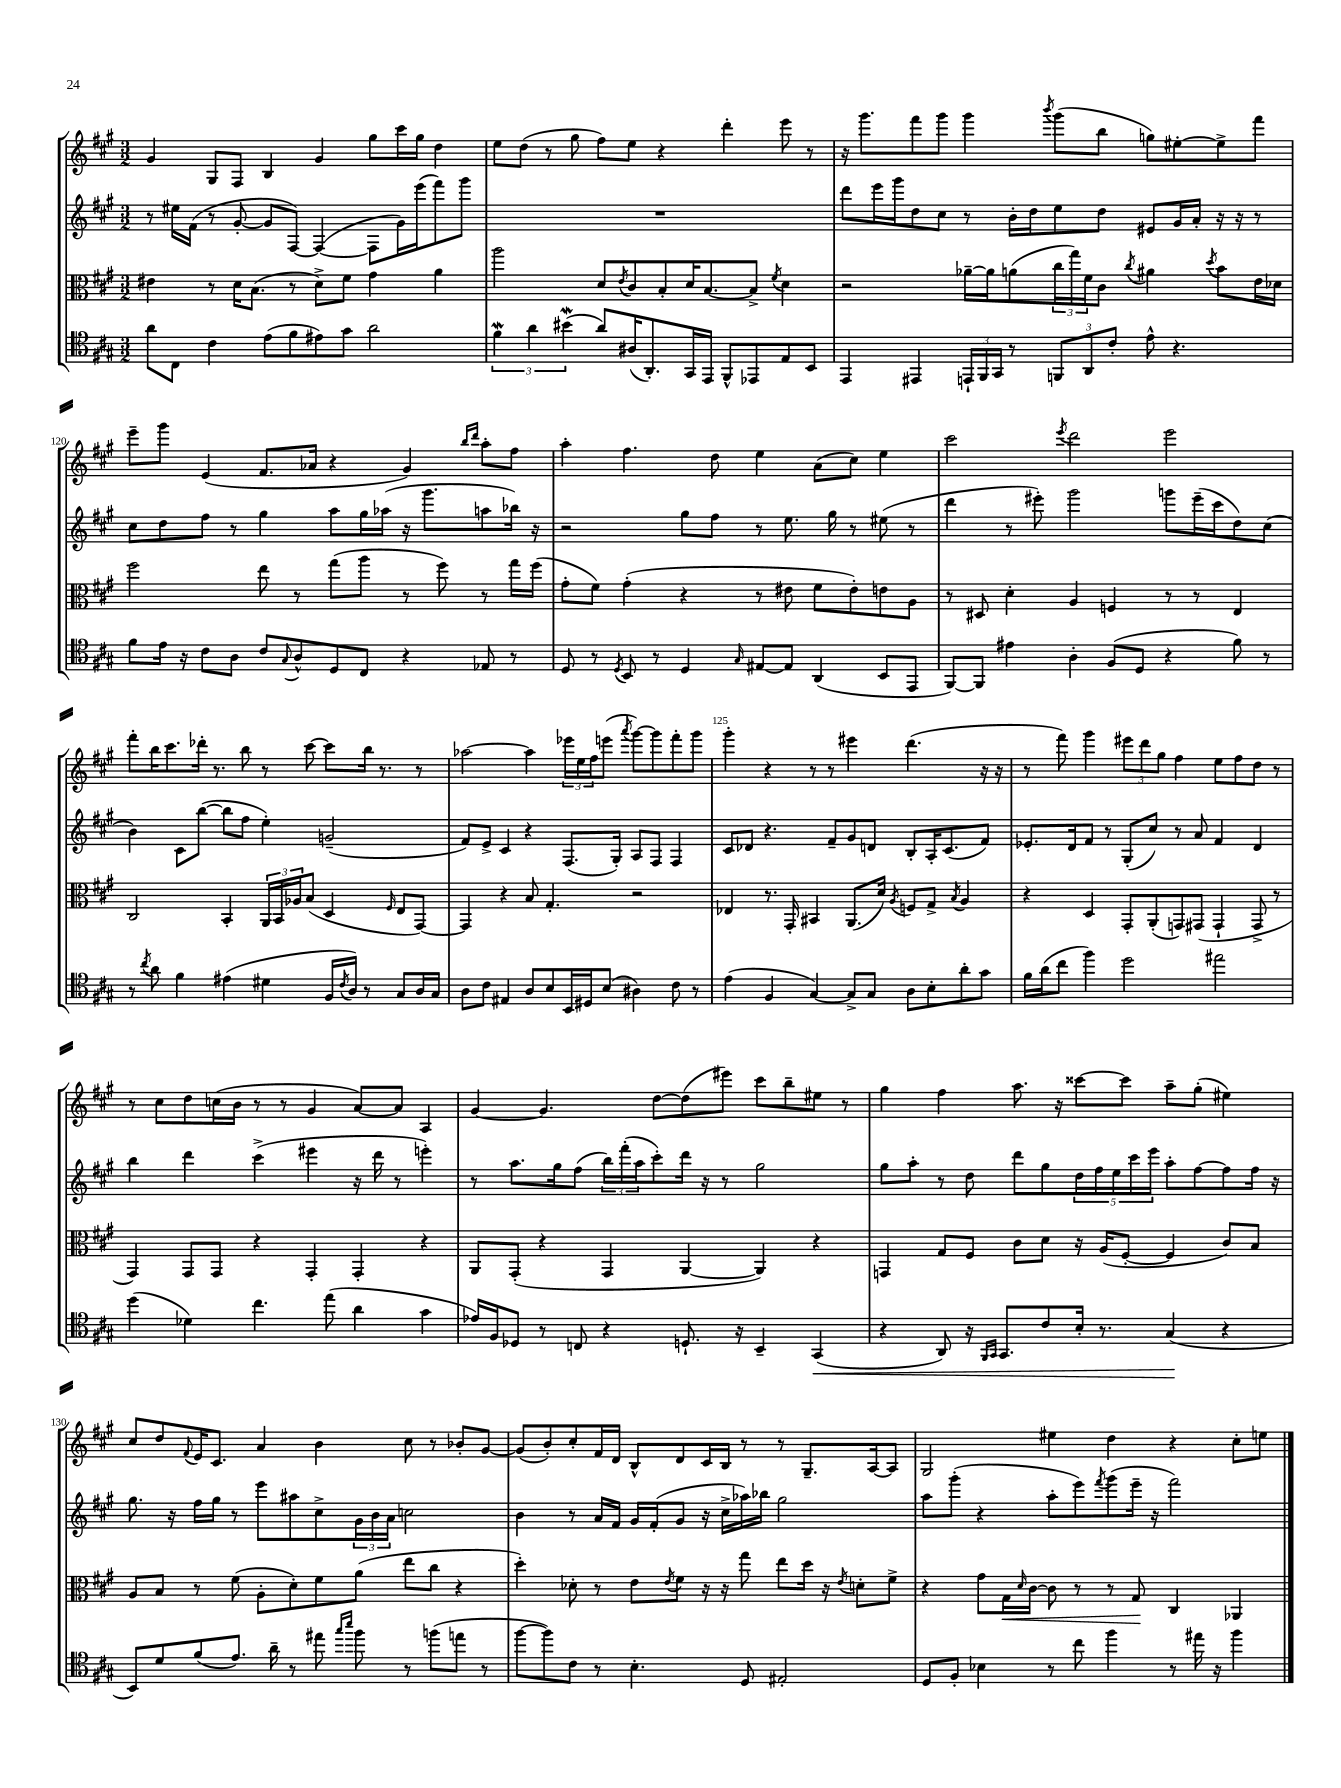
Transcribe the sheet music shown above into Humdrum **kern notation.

**kern	**kern	**kern	**kern
*staff4	*staff3	*staff2	*staff1
*clefC4	*clefC3	*clefG2	*clefG2
*k[f#c#g#]	*k[f#c#g#]	*k[f#c#g#]	*k[f#c#g#]
*M3/2	*M3/2	*M3/2	*M3/2
8a	4e#	8r	4g#
8C#	.	16ee#	.
.	.	(16f#	.
4c#	8r	8r	8G#
.	16d	[8g#'	8F#
.	(8.B	.	.
(8e	.	8g#]	4B
8f#	8r	[8F#)	.
8e#)	8d^)	(4F#_	4g#
8g#	8f#	.	.
2a	4g#	8F#]	8gg#
.	.	16g#)	16ccc#
.	.	(16eee	16gg#
.	4a	8fff#)	4dd
.	.	8ggg#	.
=	=	=	=
6f#	2aa	1.r	8ee
.	.	.	(8dd
6a	.	.	.
.	.	.	8r
(6b#	.	.	.
.	.	.	8gg#
8a)	8d	.	8ff#)
.	8qe	.	.
(16A#	8c#	.	8ee
8.AA')	.	.	.
.	8B'	.	4r
16GG#	16d	.	.
16EE	[8.B	.	.
8FF#^^	.	.	4ddd'
8EE-	8B^]	.	.
.	8qf#	.	.
8E	4d	.	8eee
8BB	.	.	8r
=	=	=	=
4EE	2r	8ddd	16r
.	.	.	8.ggg#
.	.	16eee	.
.	.	16ggg#	.
4EE#	.	8dd	8fff#
.	.	8cc#	8ggg#
24EE`	[16a-~	8r	4ggg#
24FF#	.	.	.
.	16a-]	.	.
24GG#	.	.	.
8r	(8a	16b'	.
.	.	16dd	.
.	.	.	8qbbb
12FF	24cc#	8ee	(8ggg#
.	24gg#)	.	.
12AA	24f#	.	.
.	8c#	8dd	8bb
12c#'	.	.	.
.	8qcc#	.	.
8e^^	4a#	8e#	8gg)
4.r	.	16g#	[8ee#'
.	.	16a'	.
.	8qdd	.	.
.	8b	16r	8ee#^]
.	.	16r	.
.	16e	8r	8fff#
.	16d-	.	.
=	=	=	=
8f#	2ff#	8cc#	8eee~
16e	.	8dd	8ggg#
16r	.	.	.
8c#	.	8ff#	(4e
8A	.	8r	.
8c#	8ee	4gg#	8.f#
8qqG#	.	.	.
8A^^	8r	.	.
.	.	.	16a-
8D	(8gg#	8aa	4r
8C#	8aa	16gg#	.
.	.	(16aa-	.
4r	8r	16r	4g#)
.	.	8.ggg#	.
.	8ff#)	.	.
.	.	.	16qqbb
.	.	.	16qqddd
8E-	8r	8aa	8aa'
8r	16gg#	16bb-)	8ff#
.	(16ff#	16r	.
=	=	=	=
8D	8g#'	2r	4aa'
8r	8f#)	.	.
8qD	.	.	.
8BB	(4g#'	.	4.ff#
8r	.	.	.
4D	4r	8gg#	.
.	.	8ff#	8dd
16qqG#	.	.	.
[8E#	8r	8r	4ee
8E#]	8e#	8.ee	.
(4AA	8f#	.	(8a
.	.	16gg#	.
.	8e#')	8r	8cc#)
8BB	8e	(8ee#	4ee
8EE	8A	8r	.
=	=	=	=
[8FF#)	8r	4ddd	2ccc#
8FF#]	8D#	.	.
4e#	4d'	8r	.
.	.	8eee#')	.
.	.	.	8qeee
4A'	4A	2ggg#	2ddd
(8F#	4F	.	.
8D	.	.	.
4r	8r	8ggg	2eee
.	8r	(16eee#~	.
.	.	16ccc#	.
8f#)	4E	8dd)	.
8r	.	(8cc#	.
=	=	=	=
8r	2C#	4b)	8fff#'
8qcc#	.	.	.
8a	.	.	16bb
.	.	.	8.ccc#
4f#	.	8c#	.
.	.	([8bb	16ddd-'
.	.	.	8.r
(4e#	4BB'	8bb]	.
.	.	8ff#	8bb
4d#	24AA	4ee')	8r
.	24BB	.	.
.	24A-	.	.
.	(8B	.	[8ccc#
16F#	4D	(2g~	8ccc#]
8qc#	.	.	.
16A)	.	.	.
8r	.	.	16bb
.	.	.	8.r
.	16qqF#	.	.
8G#	8E	.	.
16A	[8GG#)	.	8r
16G#	.	.	.
=	=	=	=
8A	4GG#]	8f#)	[2aa-
8c#	.	8e^	.
4E#	4r	4c#	.
8A	8B	4r	4aa-]
8B	4.G#'	.	.
16BB	.	(8.F#	24eee-
.	.	.	24ee
16D#	.	.	.
.	.	.	24ff#
(8B	.	.	(8eee
.	.	16G#')	.
.	.	.	8qaaa
4A#)	2r	8A	[8ggg#)
.	.	8F#	8ggg#]
8c#	.	4F#	8fff#'
8r	.	.	8ggg#
=	=	=	=
(4e	4E-	8c#	4ggg#'
.	.	8d-	.
4F#	8.r	4.r	4r
.	16GG#'	.	.
[4G#)	4BB#	.	8r
.	.	8f#~	8r
8G#^]	(8.AA	8g#	4eee#
8G#	.	8d	.
.	16d)	.	.
.	8qA	.	.
8A	8F	8B'	(4.ddd
8B'	8G#^	16A'	.
.	.	(8.c#	.
.	8qB	.	.
8a'	4A	.	.
8g#	.	8f#)	16r
.	.	.	16r
=	=	=	=
16f#	4r	8.e-'	8r
(16a	.	.	.
8cc#	.	.	8fff#)
.	.	16d	.
4ff#)	4D	8f#	4ggg#
.	.	8r	.
2dd	8GG#'	(8G#'	12eee#
.	.	.	12ddd
.	(8AA'	8cc#)	.
.	.	.	12gg#
.	8GG)	8r	4ff#
.	(8GG#	8a	.
2ee#	4GG#`	4f#	8ee
.	.	.	8ff#
.	8GG#^	4d	8dd
.	8r	.	8r
=	=	=	=
(4dd	4GG#)	4bb	8r
.	.	.	8cc#
4d-)	8GG#	4ddd	8dd
.	8GG#	.	(16cc
.	.	.	16b
4.cc#	4r	(4ccc#^	8r
.	.	.	8r
.	4GG#'	4eee#	4g#
(8ee	.	.	.
4a	4GG#'	16r	[8a)
.	.	16ddd	.
.	.	8r	8a]
4g#	4r	4eee')	4A
=	=	=	=
16e-)	8AA	8r	[4g#
16F#	.	.	.
8D-	(8GG#'	8.aa	.
8r	4r	.	4.g#]
.	.	16gg#	.
8C	.	(8ff#	.
4r	4GG#	24bb)	.
.	.	(24fff#'	.
.	.	24aa	.
.	.	8ccc#')	[8dd
8.D`	[4AA	16ddd	(8dd]
.	.	16r	.
.	.	8r	8eee#)
16r	.	.	.
4BB~	4AA])	2gg#	8ccc#
.	.	.	8bb~
(4GG#	4r	.	8ee#
.	.	.	8r
=	=	=	=
4r	4GG	8gg#	4gg#
.	.	8aa'	.
8AA)	8G#	8r	4ff#
16r	8F#	8dd	.
16qqFF#	.	.	.
16qqGG#	.	.	.
8.GG#	.	.	.
.	8c#	8ddd	8.aa
8c#	8d	8gg#	.
.	.	.	16r
16B'	16r	20dd	[8ccc##
.	.	20ff#	.
8.r	(16A	.	.
.	.	20ee	.
.	[8F#'	.	8ccc##]
.	.	20ccc#	.
.	.	20eee	.
(4G#	4F#]	8aa'	8aa~
.	.	[8ff#	(8gg#'
4r	8c#)	8ff#]	4ee#)
.	8B	16ff#	.
.	.	16r	.
=	=	=	=
8BB)	8A	8.gg#	8cc#
8d	8B	.	8dd
.	.	16r	.
.	.	.	8qqf#
(8f#	8r	16ff#	16e
.	.	16gg#	8.c#
8.e)	(8f#	8r	.
.	8A'	8eee	4a
16a~	.	.	.
8r	8d')	8aa#	.
8ee#	8f#	8cc#^	4b
16qqgg#	.	.	.
16qqbb	.	.	.
8ff#	(8a	24g#	.
.	.	24b	.
.	.	24a	.
8r	8ee	2cc	8cc#
(8ff	8cc#	.	8r
8ee	4r	.	8b-'
8r	.	.	[8g#
=	=	=	=
[8ff#	4dd')	4b	(8g#]
8ff#])	.	.	8b')
8c#	8d-'	8r	8cc#'
8r	8r	16a	16f#
.	.	16f#	16d
4.B'	8e	16g#	8B^^
.	.	(16f#'	.
.	8qe	.	.
.	8f#	8g#	8d
.	16r	16r	16c#
.	16r	16cc#^	16B
8D	8gg#	16aa-)	8r
.	.	16bb-	.
2E#'	8ee	2gg#	8r
.	16dd	.	8.G#~
.	16r	.	.
.	8qe	.	.
.	8d'	.	.
.	.	.	[16A
.	8f#^	.	8A]
=	=	=	=
8D	4r	8aa	2G#
8F#'	.	(8ggg#'	.
4B-	8g#	4r	.
.	16G#	.	.
.	16qqd	.	.
.	[16c#	.	.
8r	8c#]	8aa'	4ee#
8cc#	8r	8eee)	.
.	.	8qfff#	.
4ff#	8r	(8ggg#	4dd
.	8G#	16eee~	.
.	.	16r	.
8r	4C#	2fff#)	4r
16ee#	.	.	.
16r	.	.	.
4ff#	4AA-	.	8cc#'
.	.	.	8ee
==	==	==	==
*-	*-	*-	*-
